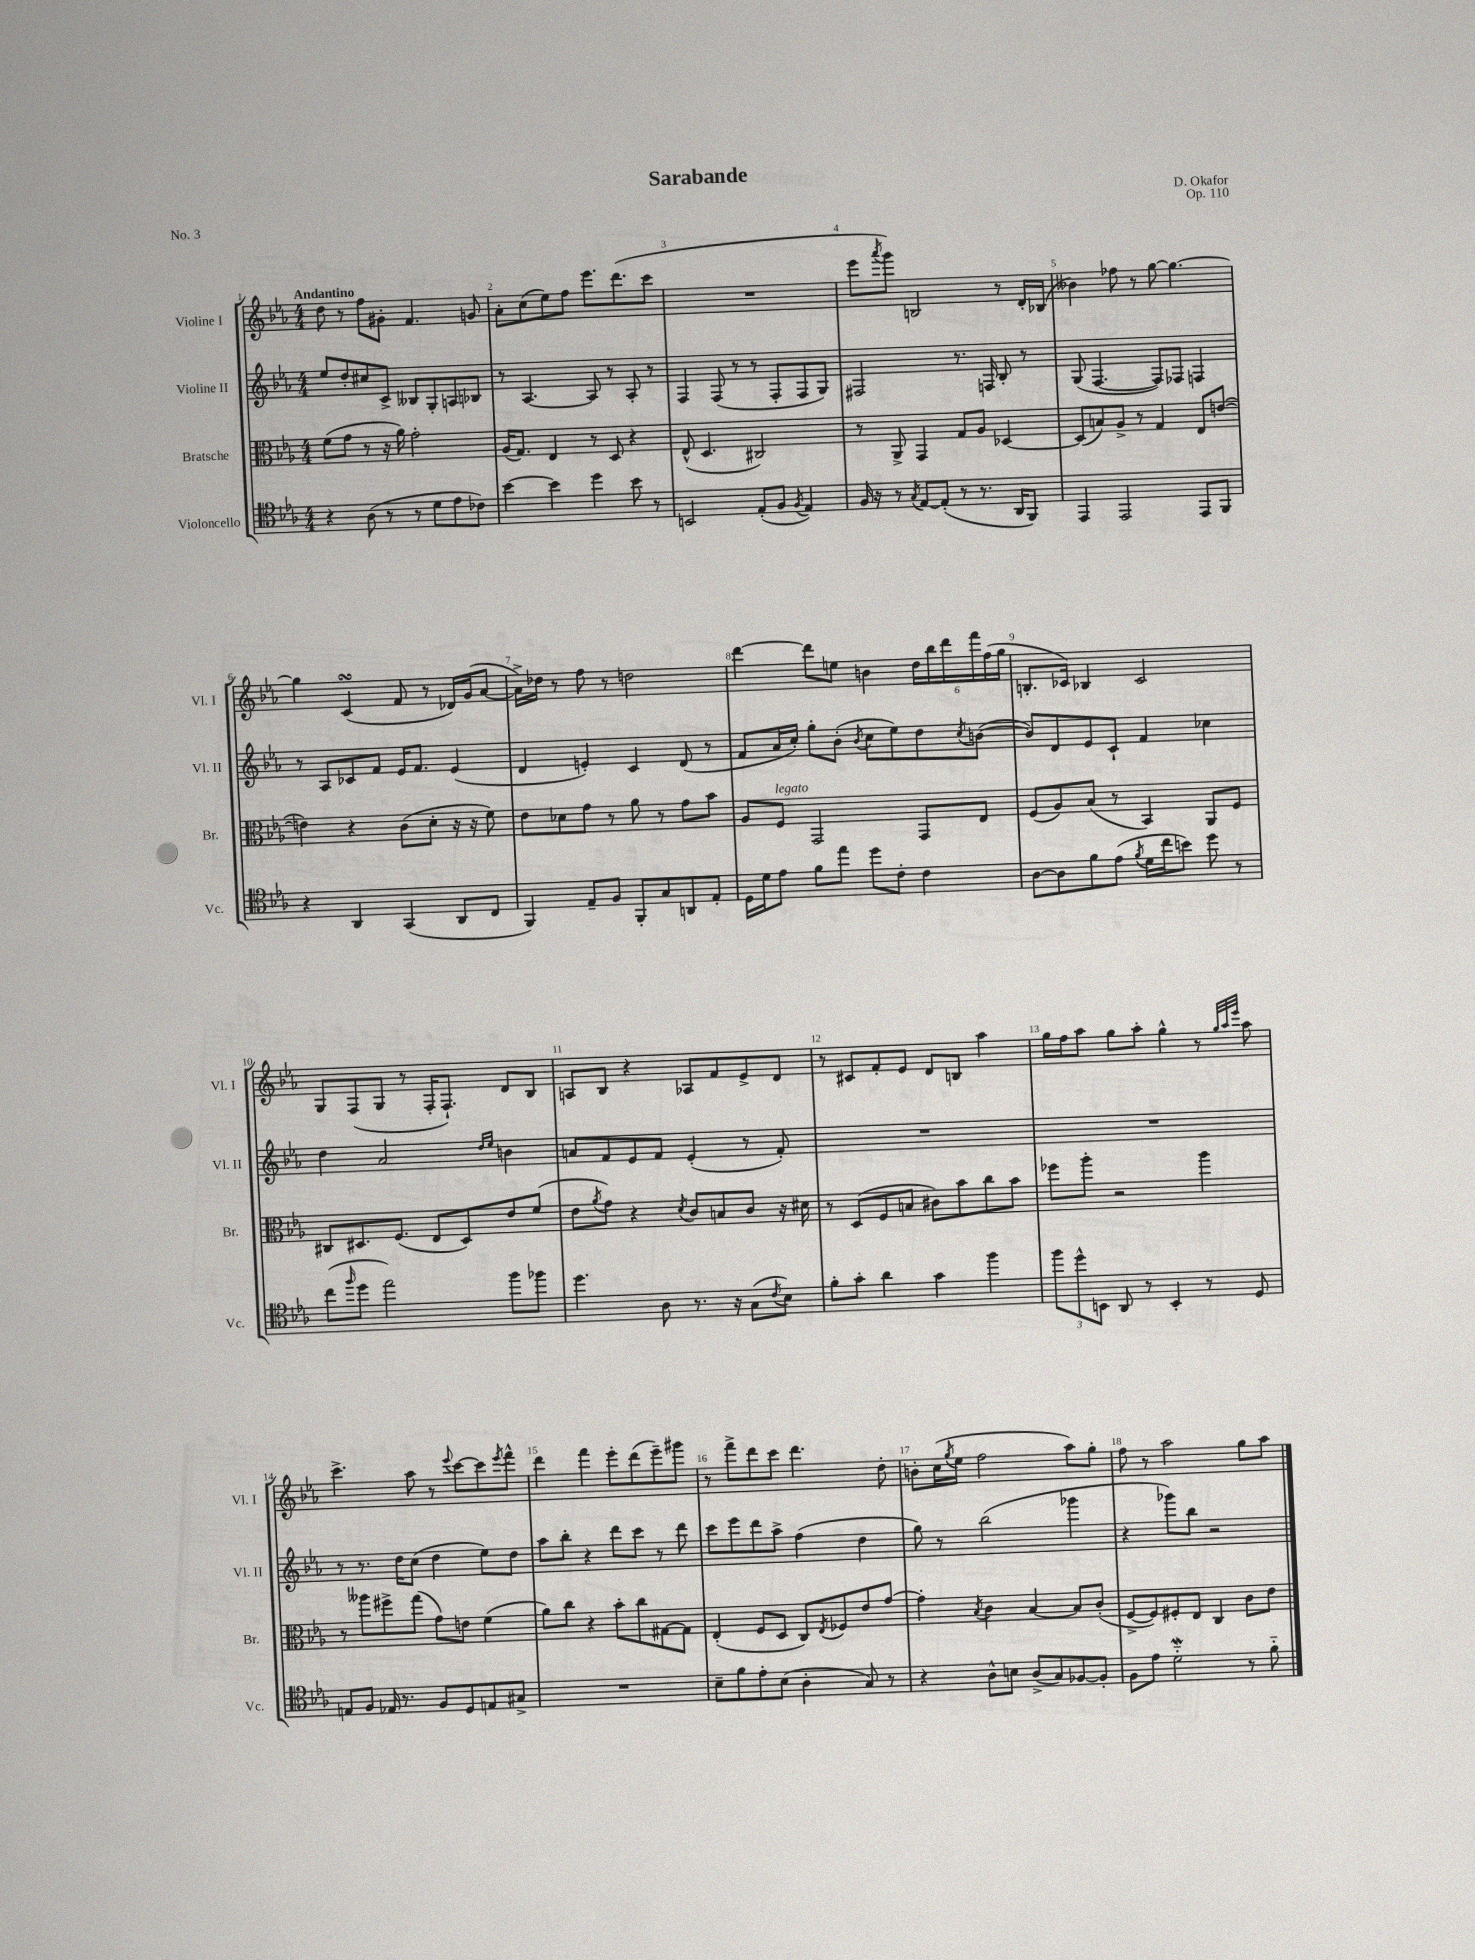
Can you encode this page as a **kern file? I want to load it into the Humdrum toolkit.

**kern	**kern	**kern	**kern
*staff4	*staff3	*staff2	*staff1
*clefC4	*clefC3	*clefG2	*clefG2
*k[b-e-a-]	*k[b-e-a-]	*k[b-e-a-]	*k[b-e-a-]
*M4/4	*M4/4	*M4/4	*M4/4
4r	(8f	8ee-	8dd
.	8g	8dd'	8r
(8A-	8r	8cc#	8ff
8r	16r	8c^	8g#'
.	16a-)	.	.
8r	2g'	8B--	4.f
8d	.	8G'	.
8e-	.	8A	.
8c-)	.	8B-	8g
=	=	=	=
[4b-	(16A-	8r	8a-'
.	8.G)	.	.
.	.	[4.A-	(8cc
4b-]	4E-	.	8ee-)
.	.	.	8ff
4dd	8r	8A-]	8.eee-
.	8D	8r	.
.	.	.	(8.ddd
8b-	4r	8A-'	.
8r	.	8r	8ccc
=	=	=	=
2BB	(8E-^^	4F	1r
.	4.D	.	.
.	.	(8F	.
.	.	8r	.
(8E-'	2C#)	8r	.
8F	.	8F'	.
8qF	.	.	.
4E-)	.	8F	.
.	.	8G)	.
=	=	=	=
16F	8r	2F#	8eee-
16r	.	.	.
.	.	.	8qaaa-
8r	8AA-^	.	8ggg)
8qG	.	.	.
[8E-	4GG	.	2B
(8E-']	.	.	.
8r	8G	8.r	.
8.r	8A-	.	.
.	.	16F	.
.	[4D-	8B-'	8r
16AA-	.	.	.
8FF)	.	8r	16d'
.	.	.	(16B-
=	=	=	=
4EE-	(8D-]	(8G	4b--)
.	8B)	[4.F	.
2EE-	8A-^	.	8ff-
.	8r	.	8r
.	4G	8F])	[8gg
.	.	8F-	4.gg_
8EE-	8E-	4F	.
8FF	([8e	.	.
=	=	=	=
4r	4e])	8r	4gg]
.	.	8A-	.
4AA-	4r	8c-	(4c
.	.	8f	.
(4GG	(8c	16e-	8f
.	.	8.f	.
.	8d'	.	8r
8AA-	16r	(4e-	16d-)
.	16r	.	(16g
8C	8f)	.	[8a-
=	=	=	=
4FF)	8e-	4d	16a-^])
.	.	.	16dd-
.	8d-	.	8r
8E-~	8g	4e')	8ff
8F	8r	.	8r
8FF'	8a-	4c	2dd
8G	8r	.	.
8AA	8g	(8d	.
8E-'	8b-	8r	.
=	=	=	=
16D	8A-	8f	[4ddd
16d	.	.	.
8e-	8F	16a-	.
.	.	16cc')	.
8f	2GG	8gg'	8ddd]
8ee-	.	(8b-'	8ee
.	.	8qb-	.
8dd	.	8cc	4b
8c'	.	8ee-)	.
4c	8GG	8dd	24dd
.	.	.	24bb-
.	.	.	24ddd
.	.	8qcc	.
.	8E-	([8b	24fff
.	.	.	(24ff
.	.	.	24gg
=	=	=	=
[8A-	(8F	8b])	8.B'
8A-]	8A-)	8d	.
.	.	.	16c-)
8f	(8B-	8e-	4B-
(8e-	8r	8c`	.
8qf	.	.	.
16d	4BB-)	4f	2c-
16cc	.	.	.
8b)	.	.	.
8dd	8AA-	4cc-	.
8r	8F	.	.
=	=	=	=
(8cc	8C#	4dd	8G
16qqff	.	.	.
8dd	8.D#	.	(8F
2ee-)	.	2a-	8G
.	(8.F	.	.
.	.	.	8r
.	8E-	.	16F'
.	.	.	8.F`)
.	8D#)	.	.
.	.	16qqdd	.
.	.	16qqee-	.
8ff	8e-	4b	8d
8ff-	(8f	.	8B-
=	=	=	=
4.dd	8e-	8a	8A
.	8qa-	.	.
.	8g)	8f	8B-
.	4r	8e-	4r
8A-	.	8f	.
.	8qd	.	.
8.r	8c	(4e-'	8A-
.	8B	.	8f
16r	.	.	.
(8G	8c	8r	8e-^
8qc	.	.	.
8B-)	16r	8f')	8d
.	16d#	.	.
=	=	=	=
8f'	8r	1r	8r
8g'	(8D	.	8c#
4a-	8F	.	8f'
.	8B	.	8e-
4g	8c#)	.	8d
.	8b-	.	8B
4ff	8cc	.	4aa-
.	8b-	.	.
=	=	=	=
12ff	8ff-	1r	16gg
.	.	.	16ff
12dd^^	.	.	.
.	8aa-'	.	8aa-
12BB	.	.	.
8AA-	2r	.	8gg
8r	.	.	8aa-'
4BB'	.	.	4gg^^
8r	4aa-	.	8r
.	.	.	32qqgg
.	.	.	32qqaa-
.	.	.	32qqeee-
8D	.	.	8aa-
=	=	=	=
8E	8r	8r	4.ccc^
8F	8aa--	8.r	.
16E-	8ff#^	.	.
8.r	.	16dd	.
.	(8gg	(8cc	8aa-
8F	8g)	4dd	8r
.	.	.	8qqeee-
8D	8e	.	[8ccc
8E	(4f	8ee-)	8ccc]
.	.	.	8qeee-
8G#^	.	8dd	8fff^^
=	=	=	=
1r	8a-)	8aa-	4ddd
.	8cc	8bb-'	.
.	4r	4r	4fff
.	8b-'	8ddd	8eee-'
.	8cc	8ccc	(8ddd
.	[8G#	8r	8eee-~)
.	8G#]	8ddd	8ggg#
=	=	=	=
8B-~	(4E-'	8ccc	8r
8f	.	8eee-	8fff^
8e-'	8F	8ddd	8ddd
(8B-	8D	8aa-^	8ccc
4A-'	8C)	(4ff	4.ddd
.	8qE-	.	.
.	8F-	.	.
8G)	8e-	4dd	.
8r	[8g	.	8dd'
=	=	=	=
4r	4g']	8gg)	8b'
.	.	8r	(16cc
.	.	.	8qgg
.	.	.	16ee-
.	8qB-	.	.
8A-^^	4c	(2bb-	2ff
8B	.	.	.
(8A-^	[4B-	.	.
8G)	.	.	.
[8F-	8B-]	4ggg-	8aa-)
8F-']	(8c'	.	8gg'
=	=	=	=
8F	[8F^	4r	8ff
8e-	8F])	.	8r
2d'~	8F#'	8ggg-)	2aa-
.	8E-	8bb-	.
.	4C	2r	.
8r	8c	.	8gg
8f'~	8e-	.	8aa-
==	==	==	==
*-	*-	*-	*-
